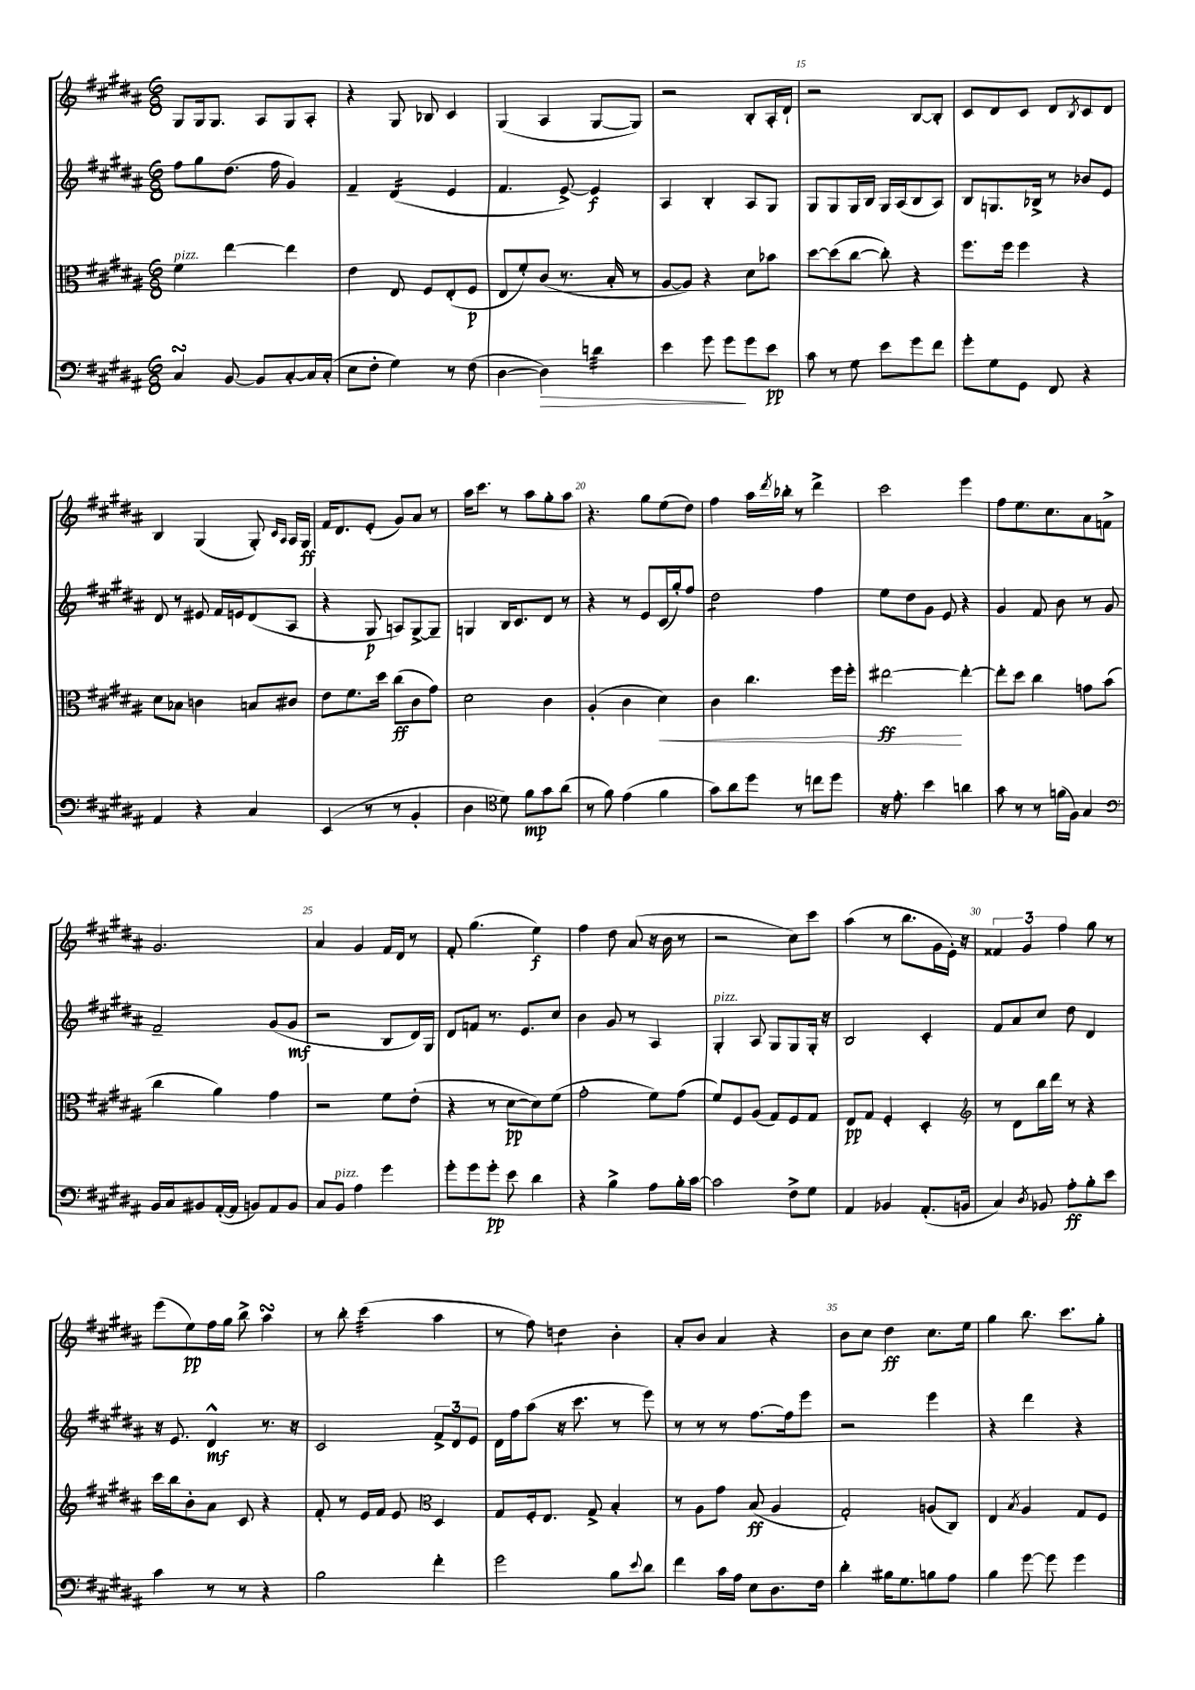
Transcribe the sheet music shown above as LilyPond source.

<<
\new StaffGroup <<
\new Staff = "s0" {
    \clef treble \key b \major \numericTimeSignature \time 6/8
    gis8 gis16 gis8. ais8 gis8 ais8-. |
    r4 gis8 bes8 cis'4 |
    gis4( ais4 gis8~ gis8) |
    r2 b8-. ais16-. dis'16-! |
    r2 b8~ b8-. |
    cis'8 dis'8 cis'8 dis'8 \acciaccatura { b8 } cis'8 dis'8 |
    b4 gis4( gis8-.) \grace { cis'16 ais16 } ais16 gis16\ff |
    fis'16 dis'8. e'8-.( gis'8) ais'8 r8 |
    ais''16 cis'''8. r8 ais''8 gis''8-. ais''8 |
    r4. gis''8 e''8( dis''8) |
    fis''4 ais''16 \acciaccatura { dis'''8 } bes''16-. r8 dis'''4-> |
    cis'''2 e'''4 |
    fis''8 e''8. cis''8. ais'8 f'8-> |
    gis'2. |
    ais'4 gis'4 fis'16 dis'16 r8 |
    fis'8-. gis''4.( e''4\f) |
    fis''4 dis''8 ais'8( r16 b'16 r8 |
    r2 cis''8) cis'''8 |
    ais''4( r8 b''8. gis'16 e'16-.) r16 |
    \tuplet 3/2 { fisis'4 gis'4 fis''4 } gis''8 r8 |
    e'''8( e''8\pp) fis''16 gis''16 b''8-> ais''4\turn |
    r8 b''8-. cis'''4:32( ais''4 |
    r8 fis''8) d''4:8 b'4-. |
    ais'8-. b'8 ais'4 r4 |
    b'8 cis''8 dis''4\ff cis''8. e''16 |
    gis''4 b''8. cis'''8. gis''8-. \bar "|." |
}
\new Staff = "s1" {
    \clef treble \key b \major \numericTimeSignature \time 6/8
    fis''8 gis''8 dis''8.( fis''16 gis'4) |
    fis'4-- dis'4:16( e'4 |
    fis'4. e'8~->) e'4\f |
    ais4 b4-. ais8 gis8 |
    gis8 gis8 gis16 b16 gis16 ais16( b8 ais8) |
    b8 g8. bes16-> r8 bes'8 e'8 |
    dis'8 r8 eis'8 fis'16 e'16 dis'8( ais8 |
    r4 gis8\p a8) gis8~-> gis8-- |
    g4 b16 cis'8. dis'8 r8 |
    r4 r8 e'8 cis'16( gis''16-.) fis''8 |
    dis''2:8 fis''4 |
    e''8 dis''8 gis'8 e'8 r4 |
    gis'4 fis'8 b'8 r8 gis'8 |
    fis'2-- gis'8( gis'8\mf |
    r2 b8 dis'16) gis16 |
    dis'8 f'8 r8. e'8. cis''8 |
    b'4 gis'8 r8 ais4 |
    gis4-.^\markup { \italic "pizz." } ais8 gis8 gis8 gis16-. r16 |
    b2 cis'4-. |
    fis'8 ais'8 cis''8 dis''8 dis'4 |
    r16 e'8. dis'4-^\mf r8. r16 |
    cis'2 \tuplet 3/2 { fis'8-> dis'8 e'8 } |
    dis'16 fis''16 ais''8( r16 cis'''8. r8 e'''8) |
    r8 r8 r8 fis''8.~ fis''16 e'''8 |
    r2 e'''4 |
    r4 dis'''4 r4 \bar "|." |
}
\new Staff = "s2" {
    \clef alto \key b \major \numericTimeSignature \time 6/8
    fis'4^\markup { \italic "pizz." } e''4~ e''4 |
    e'4 e8 fis8 e8-.( fis8\p |
    e8 fis'8-.) cis'8( r8. b16-. r8 |
    ais8~ ais8) r4 dis'8 bes'8 |
    dis''8~ dis''8( cis''8~ cis''8-.) r4 |
    fis''8. fis''16 fis''4 r4 |
    dis'8 bes8 c'4 b8 cis'8 |
    e'8 fis'8. dis''16 cis''8\ff( cis'8 gis'8) |
    dis'2 cis'4 |
    ais4-.( cis'4 dis'4\<) |
    cis'4 cis''4. fis''16 fis''16-. |
    eis''2~\ff\! eis''4~-. |
    eis''8-. dis''8 cis''4 g'8 b'8( |
    cis''4 ais'4) gis'4 |
    r2 fis'8 e'8-.( |
    r4 r8 dis'8~\pp dis'8) fis'8( |
    gis'2-. fis'8) gis'8( |
    fis'8) fis8 ais8( gis8) fis8 gis8 |
    e8\pp gis8 fis4-. dis4-. |
    \clef treble r8 dis'8 b''16 dis'''16 r8 r4 |
    cis'''16 b''16 b'8-. ais'8 cis'8 r4 |
    fis'8-. r8 e'16 fis'16 e'8 \clef alto dis4 |
    gis8 fis16-. e8. gis8-> b4-. |
    r8 ais8 gis'8 b8\ff( ais4 |
    gis2-.) a8( cis8) |
    e4 \acciaccatura { b8 } ais4 gis8 fis8 \bar "|." |
}
\new Staff = "s3" {
    \clef bass \key b \major \numericTimeSignature \time 6/8
    cis4\turn b,8~ b,8 cis8~-. cis16 cis16-.( |
    e8 fis8-. gis4) r8 fis8( |
    dis4~ dis4\>) d'4:32 |
    e'4 gis'8 gis'8\! gis'8 e'8\pp |
    cis'8 r8 gis8 e'8 gis'8 fis'8 |
    gis'8-. gis8 gis,8 fis,8 r4 |
    ais,4 r4 cis4 |
    e,4( r8 r8 b,4-. |
    dis4 \clef tenor dis'8) fis'8\mp gis'8 ais'8( |
    r8 fis'8) e'4( fis'4 |
    gis'8) ais'8 dis''8 r8 c''8 dis''8 |
    r16 e'8.-. b'4 a'4 |
    gis'8 r8 r8 f'16( fis16) gis4 |
    \clef bass b,16 cis16 bis,8 ais,16~-.( ais,16 b,8) ais,8 b,8 |
    cis8 b,8^\markup { \italic "pizz." } ais4 gis'4 |
    gis'8-. gis'8 gis'8-.\pp e'8 dis'4 |
    r4 b4-> ais8 b16-. cis'16~ |
    cis'2 fis8-> gis8 |
    ais,4 bes,4 ais,8.-.( b,16 |
    cis4) \acciaccatura { dis8 } bes,8 ais8-.\ff b8-. e'8 |
    cis'4 r8 r8 r4 |
    b2 fis'4-. |
    gis'2 b8 \appoggiatura { e'8 } dis'8 |
    fis'4 cis'16 ais16 e8 dis8. fis16 |
    dis'4-. bis16 gis8. b8 ais8 |
    b4 gis'8~ gis'8 gis'4 \bar "|." |
}
>>
>>
\layout { \context { \Score currentBarNumber = #11 \override BarNumber.break-visibility = ##(#f #t #t) barNumberVisibility = #(every-nth-bar-number-visible 5) } }
